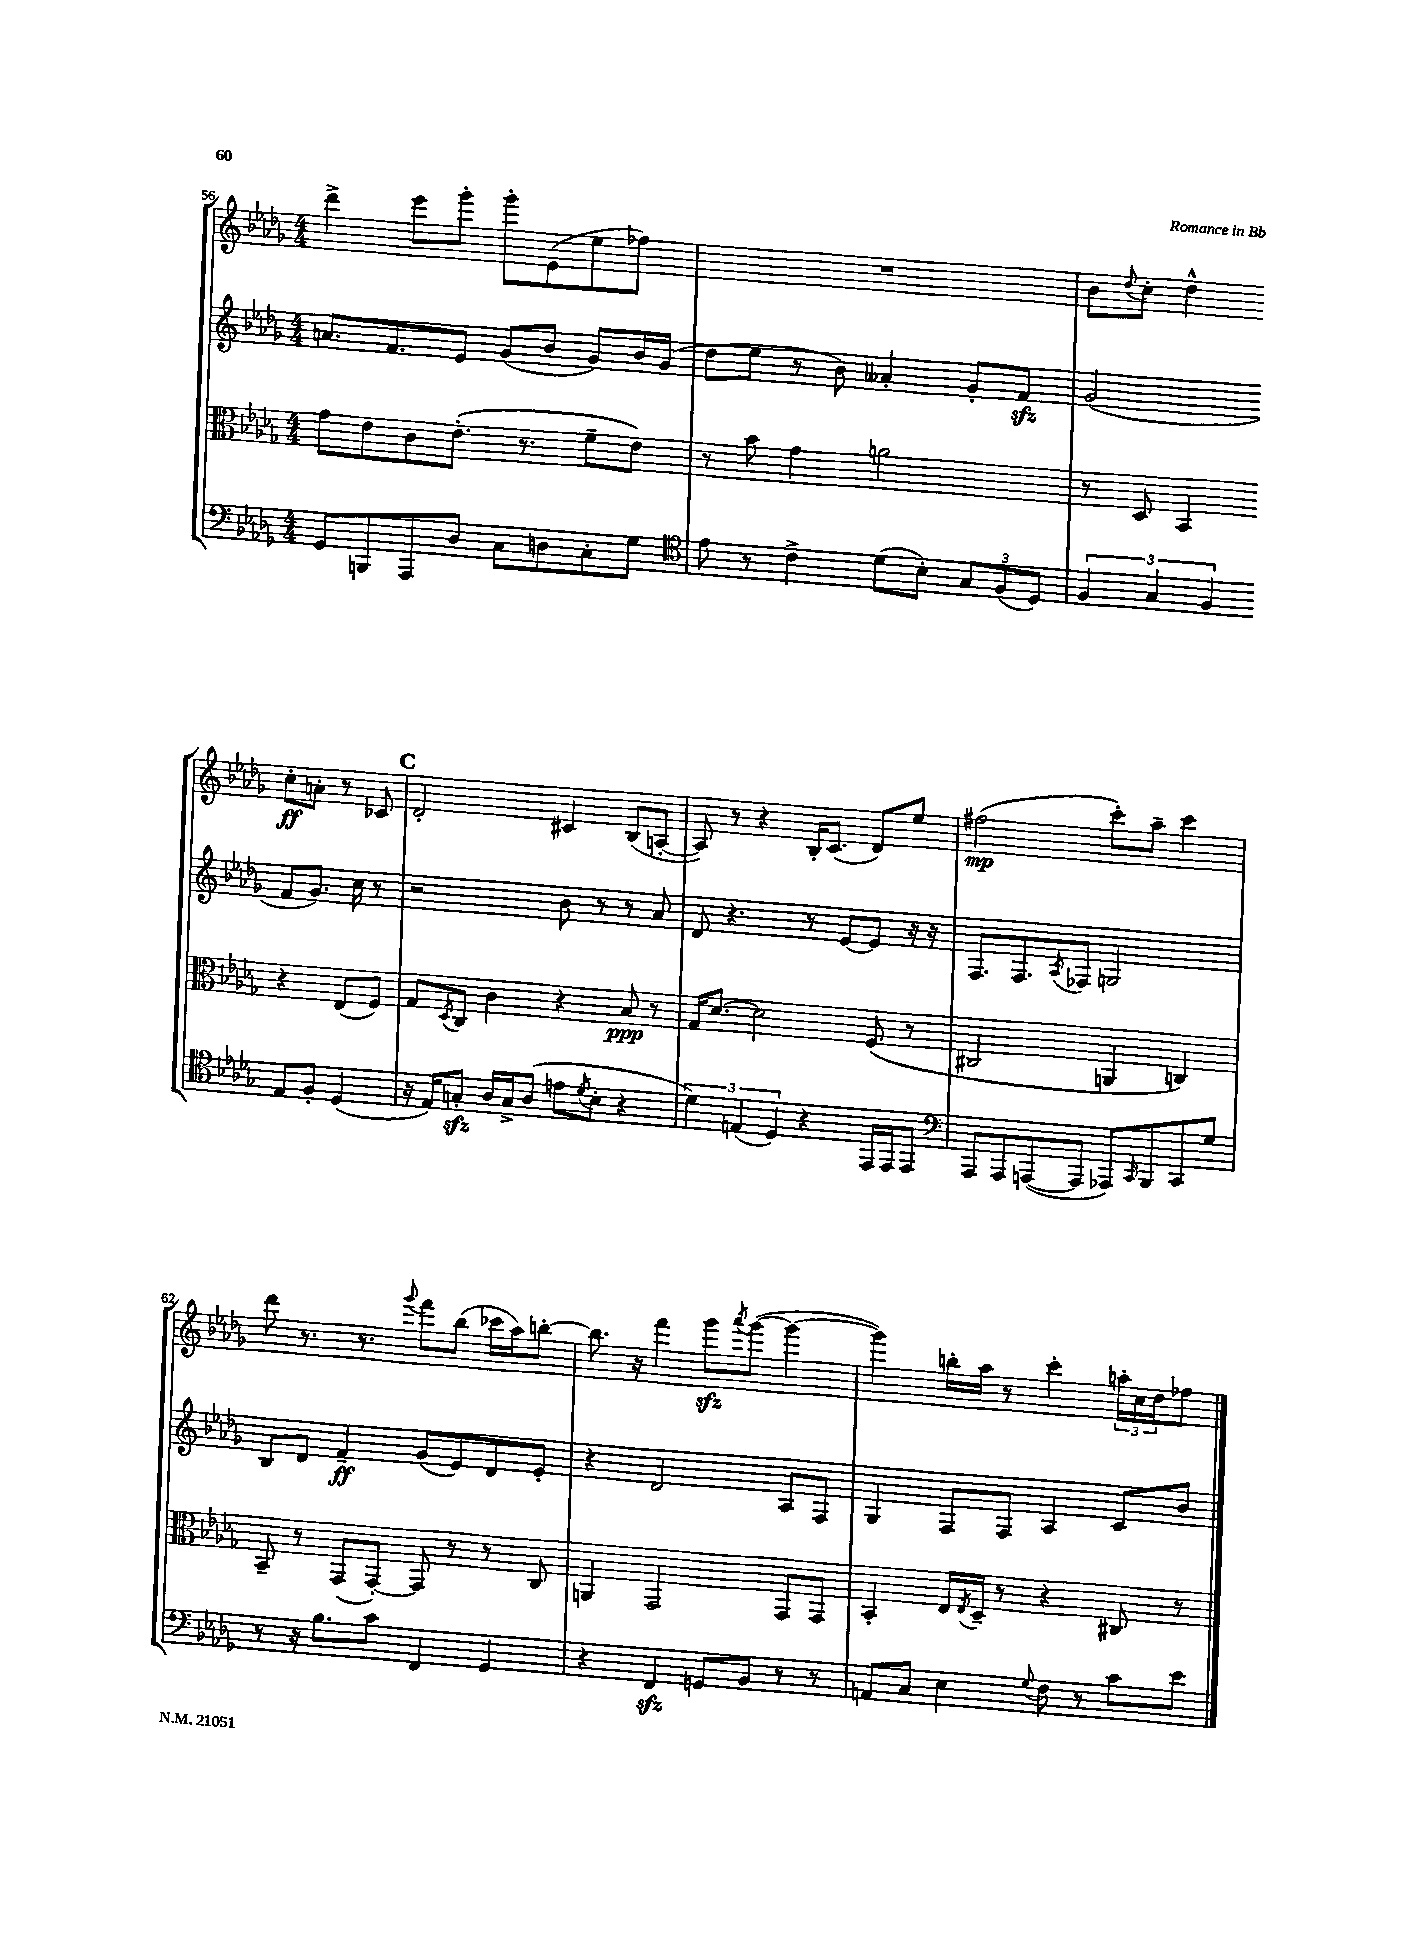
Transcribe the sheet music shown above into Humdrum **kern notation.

**kern	**kern	**kern	**kern
*staff4	*staff3	*staff2	*staff1
*clefF4	*clefC3	*clefG2	*clefG2
*k[b-e-a-d-g-]	*k[b-e-a-d-g-]	*k[b-e-a-d-g-]	*k[b-e-a-d-g-]
*M4/4	*M4/4	*M4/4	*M4/4
8GG-	8g-	8.a	4ddd-^
8BBB	8e-	.	.
.	.	8.f	.
8AAA-	8c	.	8eee-
8D-	(8.e-'	8e-	8ggg-'
8C	.	(8g-	8ggg-'
.	8.r	.	.
8D	.	8b-	(8e-
8C'	8f~	8g-)	8ee-
8G-	8e-)	16b-	8ff-)
.	.	(16g-	.
=	=	=	=
*clefC4	*	*	*
8e-	8r	8dd-	1r
8r	8b-	8ee-	.
4c^	4g-	8r	.
.	.	8b-)	.
(8d-	2a	4a--'	.
8B-')	.	.	.
12G-	.	8g-'	.
(12F	.	.	.
.	.	8f	.
12D-)	.	.	.
=	=	=	=
6F	8r	(2g-	8b-
.	.	.	8qqdd-
.	8D-	.	8cc'
6G-	.	.	.
.	4BB-	.	4dd-^^
6F	.	.	.
8E-	4r	8f	8cc'
8F'	.	8.g-)	8a'
(4D-	(8E-	.	8r
.	.	16cc	.
.	8F)	8r	8c-
=	=	=	=
16r	8G-	2r	2d-'
16E-)	.	.	.
.	8qD-	.	.
8G'	8C	.	.
16A-	4c	.	.
16G^	.	.	.
(8A-	.	.	.
8e	4r	8b-	4c#
8qd-	.	.	.
8B-'	.	8r	.
4r	8B-	8r	(8B-
.	8r	8a-	[8A'
=	=	=	=
6d-)	16G-	8d-	8A])
.	[8.d-	.	.
.	.	4.r	8r
(6E	.	.	.
.	2d-]	.	4r
6D-)	.	.	.
4r	.	8r	16B-'
.	.	.	(8.c
.	.	[8e-	.
16EE-	(8F	8e-]	8d-)
16EE-	.	.	.
8EE-	8r	16r	8ee-
.	.	16r	.
=	=	=	=
*clefF4	*	*	*
8AAA-	2C#	8.F	(2ff#
8AAA-	.	.	.
.	.	8.F	.
([8AAA	.	.	.
.	.	8qA-	.
8AAA]	.	8F-	.
8AAA-)	4AA	2G	8ccc')
16qqCC	.	.	.
8BBB-	.	.	8aa-~
8CC	4C)	.	4ccc
8G-	.	.	.
=	=	=	=
8r	8BB-~	8B-	8ddd-
16r	8r	8d-	8.r
8.B-	.	.	.
.	(8GG-	4f~	.
.	.	.	8.r
8c	[8GG-')	.	.
.	.	.	8qqggg-
4FF	8GG-]	(8g-	8fff
.	8r	8e-)	(8bb-
4GG-	8r	8d-	16ccc-
.	.	.	16aa-)
.	8C	8e-'	[8bb'
=	=	=	=
4r	4AA	4r	8.bb]
.	.	.	16r
4FF	2GG-	2d-	4fff
8GG	.	.	8ggg-
.	.	.	8qaaa-
8BB-	.	.	([8ggg-
8r	8GG-	8A-	4ggg-_
8r	8GG-	8F	.
=	=	=	=
8AA	4BB-'	4G-	4ggg-])
8C	.	.	.
4E-	16E-	8F	16bb'
.	8qE-	.	.
.	16D-~	.	16aa-
.	8r	8F	8r
8qqG-	.	.	.
8F	4r	4A-	4ccc'
8r	.	.	.
8c	8C#	8c	24aa'
.	.	.	24cc
.	.	.	24dd-
8e-	8r	8b-	8ff-
==	==	==	==
*-	*-	*-	*-
